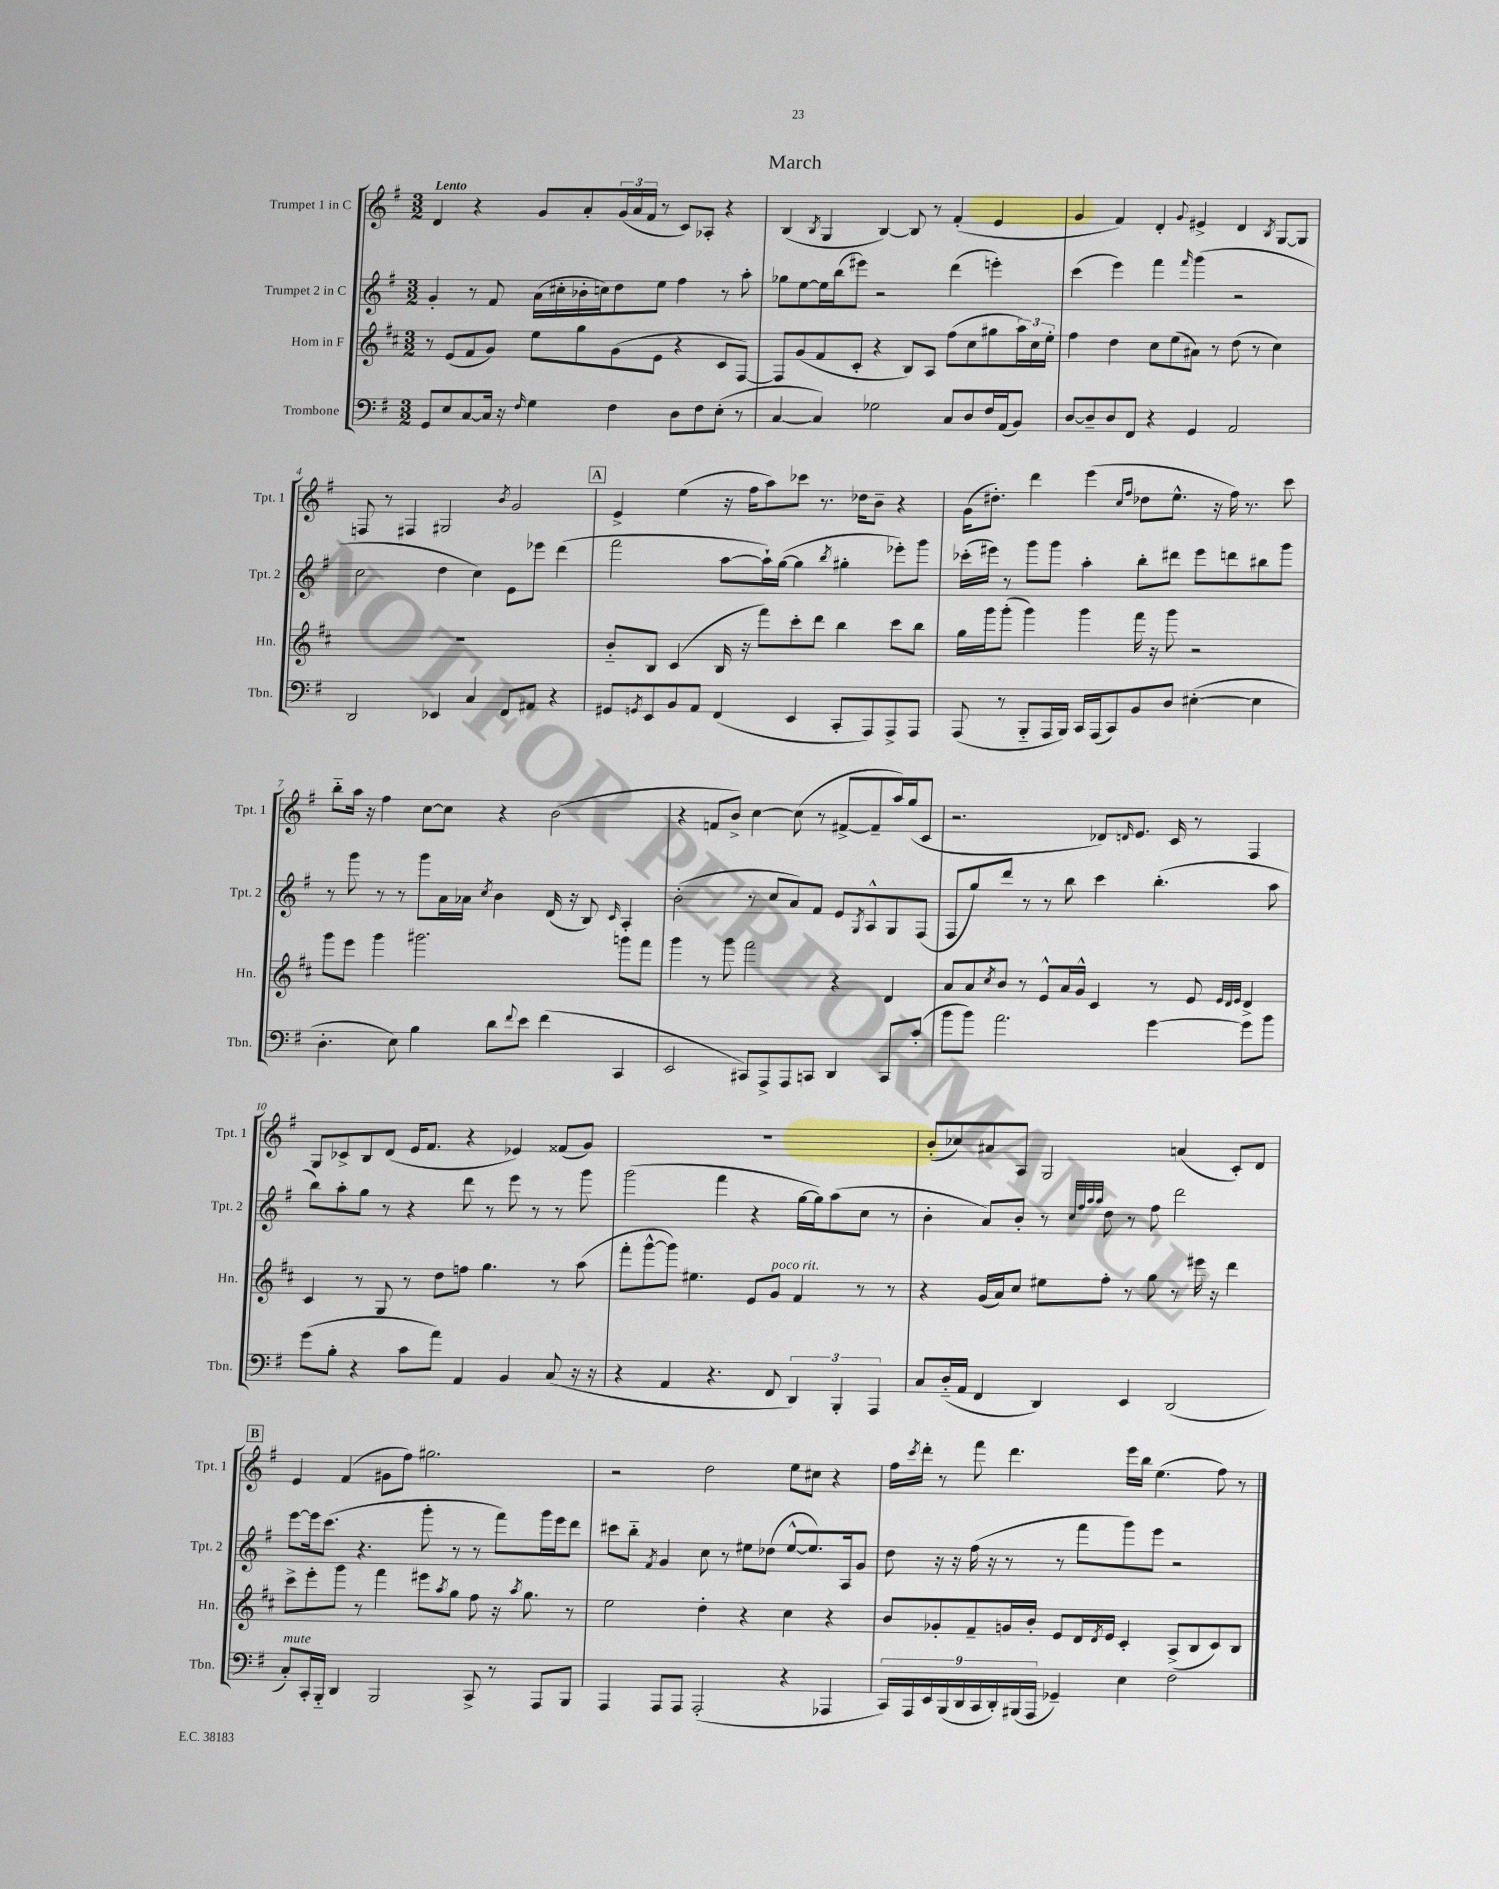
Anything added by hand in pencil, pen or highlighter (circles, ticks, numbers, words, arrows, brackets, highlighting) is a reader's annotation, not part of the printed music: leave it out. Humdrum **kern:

**kern	**kern	**kern	**kern
*staff4	*staff3	*staff2	*staff1
*clefF4	*clefG2	*clefG2	*clefG2
*k[f#]	*k[f#c#]	*k[f#]	*k[f#]
*M3/2	*M3/2	*M3/2	*M3/2
8GG	8r	4g'	4d
8E	(8e	.	.
[8C	8f#	8r	4r
16C]	8g)	8f#	.
16r	.	.	.
16qqF#	.	.	.
4G	8ee	(16a	8g
.	.	16cc#'	.
.	8gg	16b-'	8a'
.	.	16cc)	.
4F#	(8g	8dd	(24g
.	.	.	24a
.	.	.	24f#
.	8e	8ee	8r
8D	4r	4ff#	8c)
8F#	.	.	8A-'
(8E'	8c#	8r	4r
8r	[8F#)	8aa'	.
=	=	=	=
[4C	8F#]	8gg-	(4B
.	(8g	[8ee	.
.	.	.	8qB
4C])	8f#	16ee]	4G
.	.	(16bb	.
.	8c#'	8eee#)	.
2G-	4r	2r	[4B)
.	8B)	.	8B]
.	8A	.	8r
8C	(8ff#	(4ddd	(4f#'
8D	8cc#	.	.
16F#	8gg#	4eee')	4e
(16AA	.	.	.
8BB)	24aa)	.	.
.	24cc#	.	.
.	24ee'	.	.
=	=	=	=
[8D	4ff#	(4ccc	4g
8D~]	.	.	.
8D	4dd	4eee)	4f#)
8FF#	.	.	.
4r	8cc#	4fff#	4d'
.	(8ee	.	.
.	.	16qqfff#	8qqg
4GG	8a#)	(4ggg	4e#^
.	8r	.	.
2AA	(8dd	2r	4d
.	8r	.	.
.	.	.	8qB
.	4cc#)	.	[8G
.	.	.	8G]
=	=	=	=
2DD	1.r	2cc	8F
.	.	.	8r
.	.	.	4F#
4EE-	.	4dd	2G#
4C	.	4cc)	.
.	.	.	8qb
8FF#	.	8e	2g
8AA#	.	8eee-	.
4r	.	(4ddd	.
=	=	=	=
8GG#	8b'~	2fff#	4e^
8qGG	.	.	.
8EE	8B	.	.
8BB	(4c#	.	(4ee
8AA	.	.	.
(4FF#	16B	[8aa	16r
.	16r	.	16ff#
.	8fff#)	16aa`])	8aa)
.	.	([16gg	.
4EE	8ccc#'	4gg]	8ccc-
.	8ddd	.	8.r
.	.	8qbb	.
8CC'	4bb	4gg#'	.
.	.	.	16dd-
8AAA)	.	.	8b~
8AAA^	8ccc#	8eee-')	4r
8AAA	8bb	8ggg	.
=	=	=	=
(8AAA	16gg	(16ccc-'	(16g
.	16ggg	16eee#)	8.dd#')
8r	(8ggg'	8r	.
8BBB'~	4ggg)	8ggg	4ddd
16AAA	.	8ggg	.
16BBB)	.	.	.
16CC	4ggg	4aa'	(4eee
(16AAA	.	.	.
8CC)	.	.	.
.	.	.	16qqcc
.	.	.	16qqff#
8BB	16fff#	8bb'	8dd-
.	16r	.	.
8D	8ggg	8ddd#	8.ee^^
([4E#'	2r	8eee#	.
.	.	.	16r
.	.	8ddd	16ff#)
.	.	.	8.r
4E#]	.	8bb#	.
.	.	8ggg	8ccc
=	=	=	=
4.D'	8ggg	8r	8bb'~
.	8eee	8ggg	16aa
.	.	.	16r
.	4ggg	8r	4ff#
8E)	.	8r	.
4B	2.ggg#	8ggg	[8cc
.	.	16a	8cc]
.	.	16a-	.
.	.	8qcc	.
8d	.	4b	4r
8qqf#	.	.	.
8e	.	.	.
(4f#	.	(16d	(2b
.	.	16r	.
.	.	8B)	.
.	.	16qqc	.
4CC	8ggg	4A'	.
.	8fff#	.	.
=	=	=	=
2EE	4ggg	(2b'	4r
.	8r	.	8f
.	8ggg	.	8b^)
8CC#)	2fff#	8r	[4cc
8AAA^	.	8cc	.
8AAA	.	8a)	(8cc]
8CC	.	8f#	8r
4DD	4r	8e	[8f#^
.	.	8qG	.
.	.	8A^^	8f#~]
8CC	4d	8G	16aa)
.	.	.	(16gg
(8c'	.	(8F#	8c
=	=	=	=
8b	8a	8F#	2.r
8b)	8a	8gg)	.
.	8qcc#	.	.
2.a	8b	8ddd	.
.	8r	8r	.
.	8e^^	8r	.
.	16a	8bb	.
.	16g^^	.	.
.	4c#	4ccc	8d-)
.	.	.	16qqd
.	.	.	8.e
[4g	8r	(4.bb'	.
.	.	.	16c
.	8e	.	8r
.	32qqe	.	.
.	32qqd	.	.
.	32qqe	.	.
8g]	4d^	.	4F#
8b	.	8aa	.
=	=	=	=
(8g	4c#	8bb)	8G
8B'	.	8aa'	8c-^
4r	8r	8gg	8B
.	8G	8r	(8d
8c	8r	4r	16e
.	.	.	8.f#
8a)	8dd	.	.
4AA	8ff	8ddd	4r
.	4.gg	8r	.
4BB	.	8eee	4e-)
.	.	8r	.
(8C	8r	8r	(8f##
16r	(8aa	8ggg	8g)
16r	.	.	.
=	=	=	=
4r	8fff#'	(2ggg	1.r
.	[8ggg^^	.	.
4AA	8ggg])	.	.
.	4.ee#	.	.
4.r	.	4fff#	.
.	8e	4r	.
8FF#	8g	.	.
6DD)	4f#	[16gg	.
.	.	16gg])	.
.	.	(8aa	.
6BBB'	.	.	.
.	8r	8cc	.
6AAA	.	.	.
.	8r	8r	.
=	=	=	=
8C	4r	4b'	(8b'
(16D'~	.	.	8cc-)
16AA	.	.	.
4FF#	(16g	8a)	8a#
.	16a)	.	.
.	8cc#	8b'	8A
4DD)	8ee#	8r	2G
.	.	32qqcc	.
.	.	32qqff#	.
.	.	32qqaa	.
.	.	32qqaa	.
.	8ff#'	8dd	.
4EE	8r	8r	.
.	8gg	8ff#	.
(2DD	8r	2ddd	(4a
.	16eee#	.	.
.	16r	.	.
.	4ddd	.	8c')
.	.	.	8d
=	=	=	=
8C')	8ccc#^	[8eee	4e
16CC'	8eee'	16eee]	.
16BBB'~	.	(8.ccc	.
4DD	8ggg	.	(4f#
.	8r	4.r	.
2BBB	4fff#	.	8g#
.	.	.	8ff#)
.	8eee#	8ggg'	2.gg#
.	8qaa	.	.
.	8gg	8r	.
8CC^	8ff#	8r	.
8r	16r	8fff#)	.
.	8qaa	.	.
.	8.gg	.	.
8AAA	.	16ggg	.
.	.	16eee	.
8BBB	8r	8ddd	.
=	=	=	=
4AAA	2ee	8ccc#	2r
.	.	8bb'~	.
.	.	8qf#	.
8AAA	.	4g	.
8AAA	.	.	.
(2AAA'	4dd'	8cc	2dd
.	.	8r	.
.	4r	8ee#	.
.	.	(8dd-	.
4r	4cc#	[8ee#^^	8ee
.	.	8.ee#])	8cc#
4AAA-	4r	.	4r
.	.	16A	.
.	.	8g	.
=	=	=	=
18CC)	8b	8dd	16ff#
18AAA	.	.	.
.	.	.	8qccc
.	.	.	16ddd'
18EE	.	.	.
.	8g-'	16r	8r
(18BBB	.	.	.
.	.	16r	.
18DD	.	.	.
.	8f#~	(16ff#	8fff#
18CC	.	.	.
.	.	16r	.
18DD')	.	.	.
.	16g	8r	4.ddd
(18BBB#	.	.	.
.	16b'	.	.
18AAA	.	.	.
4GG-~)	8e	8r	.
.	16d	8fff#	.
.	8qd	.	.
.	16e	.	.
4E	4c#'	8ggg)	16eee
.	.	.	16bb
.	.	8eee	(4.ee
2F#	(8A^	2r	.
.	8B	.	.
.	8c#)	.	8ff#)
.	8B	.	8r
==	==	==	==
*-	*-	*-	*-
